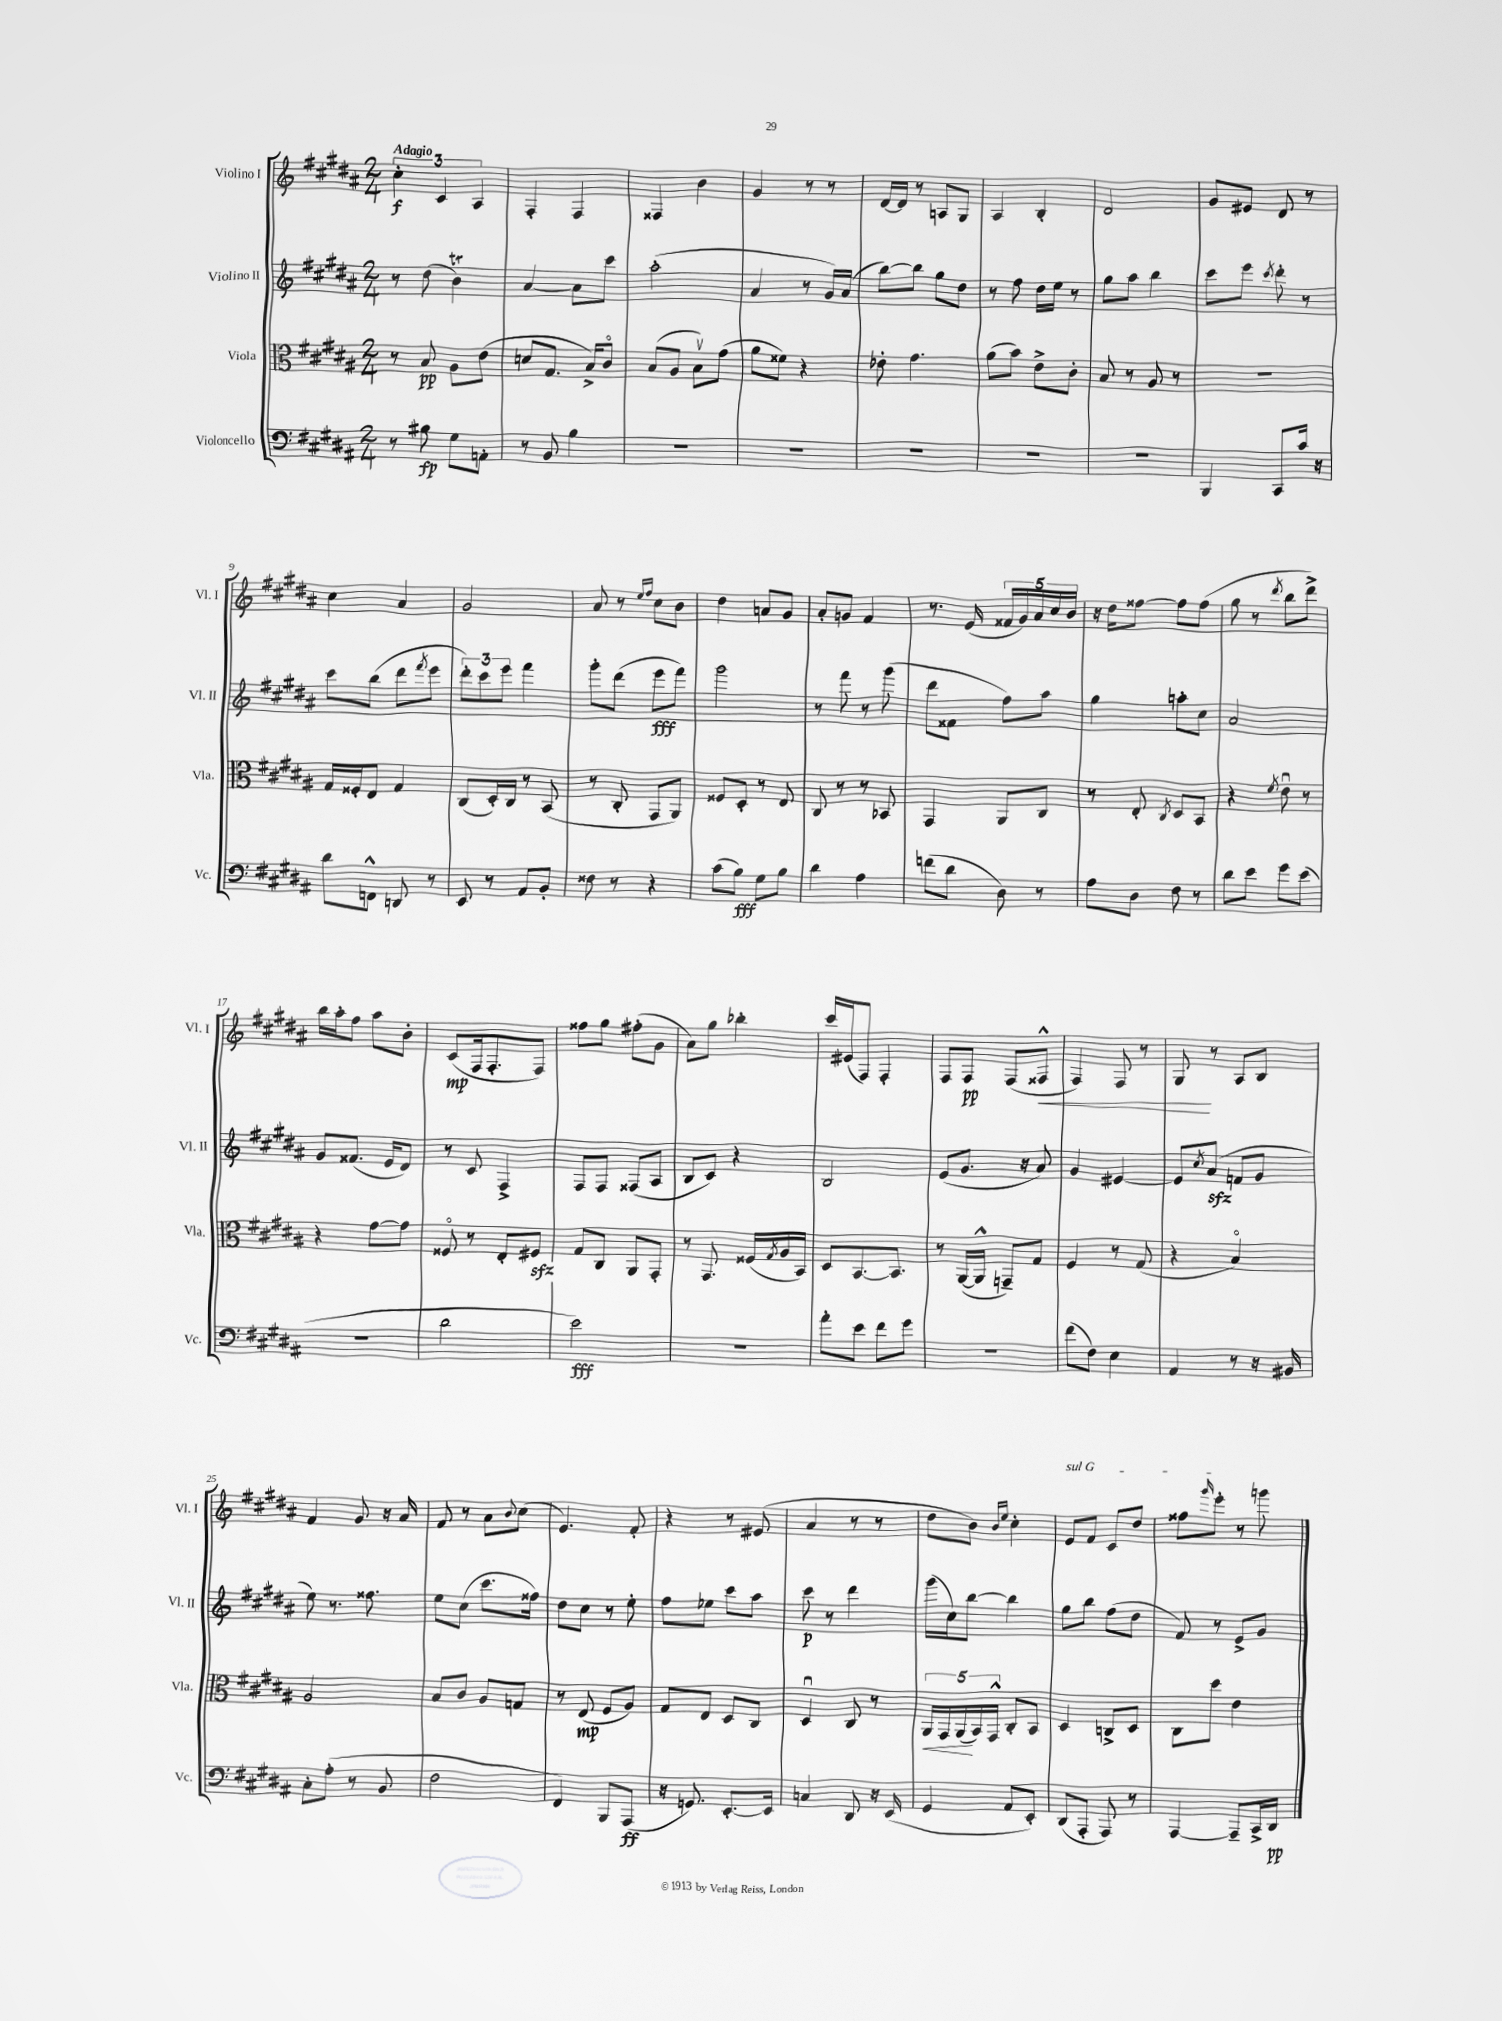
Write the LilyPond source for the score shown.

<<
\new StaffGroup <<
\new Staff = "s0" \with { instrumentName = "Violino I" shortInstrumentName = "Vl. I" } {
    \clef treble \key b \major \numericTimeSignature \time 2/4 \tempo "Adagio"
    \tuplet 3/2 { cis''4-.\f cis'4 ais4 } |
    fis4-. fis4 |
    fisis4 b'4 |
    gis'4 r8 r8 |
    dis'16~ dis'16 r8 a8 gis8 |
    ais4 b4-. |
    dis'2 |
    gis'8 eis'8 dis'8 r8 |
    cis''4 ais'4 |
    gis'2 |
    ais'8 r8 \grace { e''16 fis''16 } cis''8 b'8 |
    dis''4 a'8 gis'8 |
    ais'8-. g'8 fis'4 |
    r8. e'16( \tuplet 5/4 { fisis'16 gis'16) ais'16 cis''16 b'16 } |
    r16 dis''16 fisis''8~ fisis''8 fisis''8( |
    gis''8 r8 \acciaccatura { dis'''8 } b''8 dis'''8->) |
    b''16 ais''16-. fis''8 ais''8 b'8-. |
    cis'8\mp( fis16 fis8.-. fis8) |
    fisis''8 gis''8 fis''8-.( gis'8 |
    ais'8) gis''8 bes''4-. |
    cis'''16 eis'16( fis8) fis4-. |
    fis8 fis8\pp fis8( fisis8-^\< |
    fis4) fis8 r8 |
    gis8\! r8 ais8 b8 |
    fis'4 gis'8 r16 ais'16 |
    fis'8 r8 ais'8 \appoggiatura { b'8 } cis''8( |
    e'4.) fis'8-. |
    r4 r8 eis'8( |
    ais'4 r8 r8 |
    dis''8 b'8) \grace { b'16 e''16 } cis''4-. |
    \once \override TextSpanner.bound-details.left.text = \markup { \italic "sul G" } e'8\startTextSpan fis'8 cis'8 dis''8 |
    fisis''8 \grace { gis'''16 } e'''8-.\stopTextSpan r8 g'''8 \bar "|." |
}
\new Staff = "s1" \with { instrumentName = "Violino II" shortInstrumentName = "Vl. II" } {
    \clef treble \key b \major \numericTimeSignature \time 2/4
    r8 dis''8( b'4\trill) |
    ais'4~ ais'8 cis'''8 |
    ais''2-.( |
    ais'4 r8 gis'16) ais'16( |
    b''8~) b''8 gis''8 dis''8 |
    r8 fis''8 dis''16 e''16 r8 |
    gis''8 ais''8 b''4 |
    cis'''8 e'''8 \acciaccatura { cis'''8 } dis'''8-. r8 |
    cis'''8 b''8( dis'''8 \acciaccatura { fis'''8 } e'''8 |
    \tuplet 3/2 { dis'''8-.) cis'''8 e'''8 } fis'''4 |
    gis'''8-. dis'''8( e'''8\fff fis'''8) |
    gis'''2 |
    r8 fis'''8 r8 gis'''8( |
    dis'''8 fisis'8 fis''8) ais''8 |
    gis''4 a''8-. cis''8 |
    ais'2 |
    gis'8 fisis'8.( e'16 dis'8) |
    r8 cis'8 fis4-> |
    fis8 fis8 fisis8( ais8 |
    b8 cis'8) r4 |
    b2 |
    e'8( gis'8. r16 ais'8) |
    gis'4 eis'4~ |
    eis'8 \acciaccatura { cis''8 } ais'8\sfz( f'8 gis'8 |
    e''8) r8. fisis''8. |
    e''8 cis''8( cis'''8. fisis''16) |
    dis''8 cis''8 r8 e''8-. |
    fis''8 ees''8 cis'''8 ais''8 |
    cis'''8\p r8 dis'''4 |
    gis'''16( cis''16) b''8~ b''4 |
    gis''8 b''8 fis''8( dis''8 |
    fis'8) r8 e'8-> gis'8 \bar "|." |
}
\new Staff = "s2" \with { instrumentName = "Viola" shortInstrumentName = "Vla." } {
    \clef alto \key b \major \numericTimeSignature \time 2/4
    r8 b8\pp ais8 e'8( |
    d'8 gis8. b16->) cis'8\flageolet |
    b8( ais8 b8\upbow) gis'8( |
    ais'8 fisis'8) r4 |
    ees'8-. gis'4. |
    ais'8( b'8) e'8-> cis'8-. |
    b8 r8 ais8 r8 |
    R2 |
    gis16 fisis16-. e8 gis4 |
    cis8( dis16-.) cis16 r8 b,8( |
    r8 cis8-. gis,8 ais,8) |
    fisis8 dis8-. r8 e8 |
    cis8 r8 r8 bes,8 |
    gis,4 ais,8 cis8 |
    r8 e8-. \acciaccatura { cis8 } dis8 b,8 |
    r4 \acciaccatura { fis'8 } e'8\downbow r8 |
    r4 gis'8~ gis'8 |
    fisis8\flageolet r8 e8-. fis8\sfz |
    gis8 cis8 ais,8 gis,8-. |
    r8 gis,8. fisis16( \acciaccatura { gis8 } ais16 b,16) |
    dis8 b,8.~ b,8. |
    r8 ais,16~( ais,16-^ g,8--) gis8 |
    fis4 r8 gis8( |
    r4 b4\flageolet) |
    ais2 |
    b8 cis'8 ais8 g8 |
    r8 e8\mp( fis8 ais8) |
    gis8 e8 dis8 cis8 |
    dis4\downbow cis8 r8 |
    \tuplet 5/4 { ais,16\< gis,16 ais,16\!( b,16) gis,16-^ } cis8-. b,8 |
    dis4 c8-> dis8 |
    cis8 dis''8 e'4 \bar "|." |
}
\new Staff = "s3" \with { instrumentName = "Violoncello" shortInstrumentName = "Vc." } {
    \clef bass \key b \major \numericTimeSignature \time 2/4
    r8 bis8\fp gis8 a,8-. |
    r8 b,8 b4 |
    R2 |
    R2 |
    R2 |
    R2 |
    R2 |
    b,,4 cis,8 cis'16 r16 |
    dis'8 f,8-^ d,8 r8 |
    e,8 r8 ais,8 b,8-. |
    fisis8 r8 r4 |
    cis'8( b8\fff) gis8 b8 |
    dis'4 ais4 |
    f'8( dis'8 dis8) r8 |
    ais8 dis8 fis8 r8 |
    dis'8 e'8 gis'8 e'8( |
    r2 |
    dis'2 |
    e'2\fff) |
    R2 |
    ais'8-. e'8 fis'8 gis'8 |
    R2 |
    fis'8( fis8) e4 |
    ais,4 r8 r16 bis,16 |
    cis8-. ais8-.( r8 b,8 |
    fis2 |
    fis,4) b,,8 ais,,8\ff( |
    r16 g,8.) e,8.~-. e,16 |
    c4 dis,8 r16 e,16( |
    gis,4 ais,8 e,8-.) |
    dis,8( ais,,8-. ais,,8) r8 |
    ais,,4~ ais,,8-- cis,16-> dis,16\pp \bar "|." |
}
>>
>>
